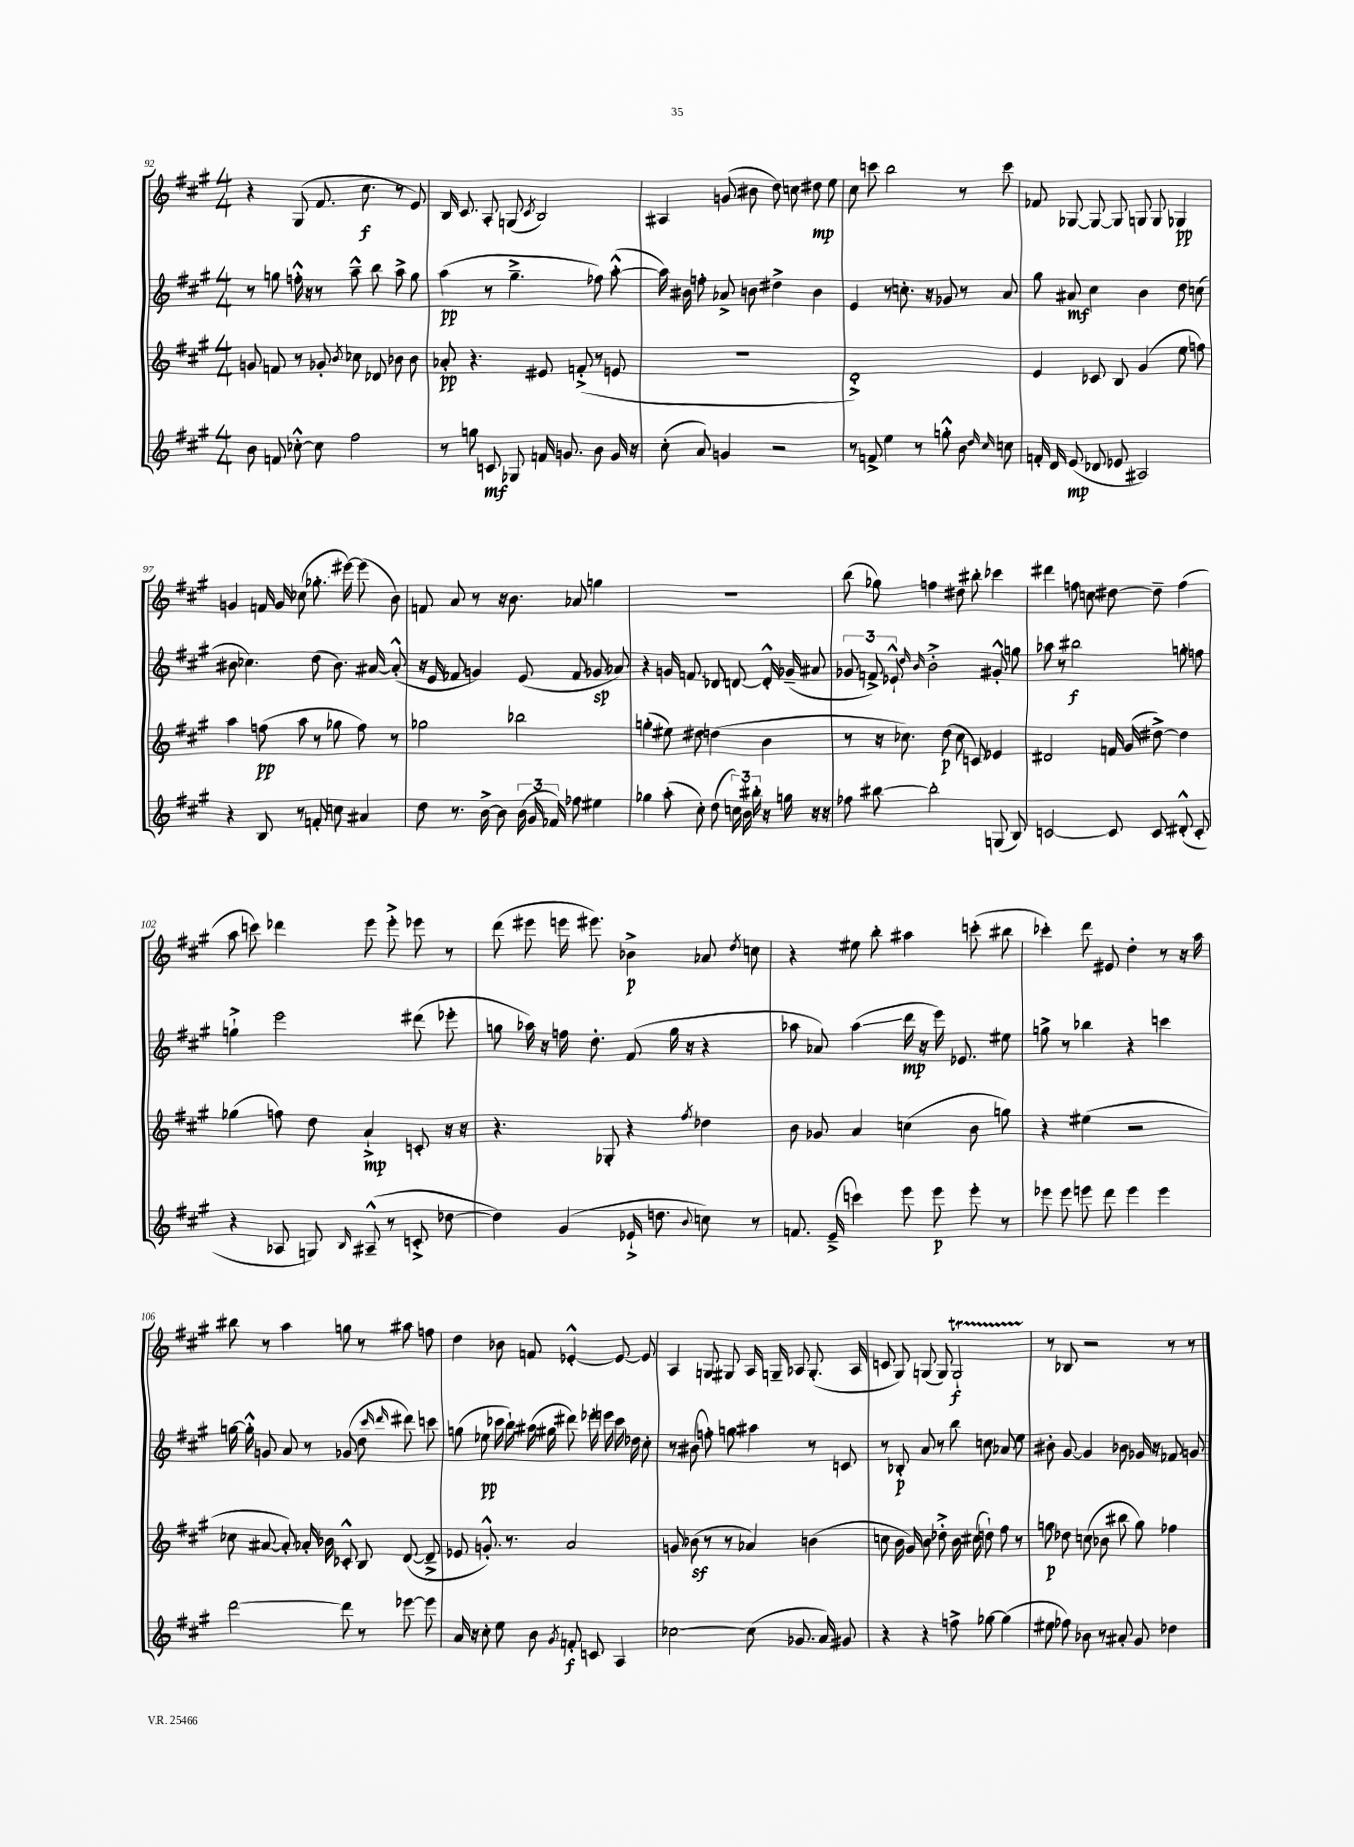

**kern	**kern	**kern	**kern
*staff4	*staff3	*staff2	*staff1
*clefG2	*clefG2	*clefG2	*clefG2
*k[f#c#g#]	*k[f#c#g#]	*k[f#c#g#]	*k[f#c#g#]
*M4/4	*M4/4	*M4/4	*M4/4
8b	8g	8r	4r
8f	8f	8gg	.
[8cc-'^^	8r	16ff'^^	(8G#
.	.	16r	.
8cc-]	8g-'	8r	8.f#
.	8qb	.	.
2ff#	8cc-	8aa~^^	.
.	.	.	8.cc#
.	8d-	8bb	.
.	8b-	8aa^	8r
.	8b-	8gg	8e)
=	=	=	=
8r	8a-'	(4aa	16B
.	.	.	8.c#
8gg	4.r	.	.
8c	.	8r	8A'
8G-	.	4.gg#~^	(8G
.	.	.	8qc#
16f	8e#	.	2B)
8.g	.	.	.
.	(8f'^	.	.
8b	8r	8ff-)	.
16g	8e	([8aa'^^	.
16r	.	.	.
=	=	=	=
(8cc#'	1r	16aa])	4A#
.	.	16b#	.
8a)	.	8ff'	.
4g	.	8a-^	(8g
.	.	8b	8b#
2r	.	4dd#^	8dd)
.	.	.	8cc
.	.	4b	8dd#
.	.	.	8ee
=	=	=	=
8r	1d'^)	4e	8cc#
8f^	.	.	8ccc
4ee	.	8r	2bb
.	.	8.cc'	.
8r	.	.	.
.	.	16r	.
8gg'^^	.	8g-	.
8b	.	8r	8r
16qqdd	.	.	.
16qqcc#	.	.	.
8cc	.	8a	8ccc
=	=	=	=
16f'	4e	8gg#	8f-
16d	.	.	.
(8e	.	8a#	[8G-
8d-	8c-	4cc#	8G-_
8e-	8B	.	8G-]
2A#)	(4g#	4b	8G
.	.	.	8G
.	8ee	8dd	4G-
.	8ff)	(8cc	.
=	=	=	=
4r	4aa	8b#	4g
.	.	4.cc-)	.
8B	(8ff	.	16f
.	.	.	16g
8r	8aa	.	(8cc-
8f'	8r	(8dd	8.gg-'
8cc	8gg-	8.b#)	.
.	.	.	[16eee#)
4a#	8ff)	.	(8eee#]
.	.	[16a#	.
.	8r	(8a#'^^]	8b)
=	=	=	=
8dd	2gg-	16r	8f
.	.	16e	.
8.r	.	8f-	8a
.	.	4g)	8r
[16b^	.	.	.
8b]	.	.	16r
.	.	.	8.b
(24b	2bb-	(8e	.
24g#	.	.	.
24f-)	.	.	.
8ff-	.	8f-	8a-
4ee#	.	8g-	4gg
.	.	8a-)	.
=	=	=	=
4gg-	(4gg'	4r	1r
(8aa'	8ee#)	16g	.
.	.	8.f	.
8cc#')	8dd#	.	.
(8dd	(4dd	8d-	.
24cc)	.	[8d	.
24b	.	.	.
24bb#'	.	.	.
16r	4b	16d'^^]	.
16gg	.	(16g-~	.
16r	.	8a#	.
16r	.	.	.
=	=	=	=
8ff-	8r	12g-	(8bb
.	.	12f^)	.
[8bb#	16r	.	8gg-)
.	.	12e-`^^	.
.	8.cc-)	.	.
.	.	16qqdd	.
.	.	16qqb	.
2bb#']	.	2b'^	4ff
.	(8dd	.	.
.	8cc-	.	8dd#
.	8c)	.	8bb#'
(8G	4e-	8g#'^^	4ccc-
8B)	.	8gg	.
=	=	=	=
[2c	2d#	8aa-	4ddd#
.	.	8r	.
.	.	2bb#	8ff
.	.	.	8cc
8c]	16f	.	[8dd#
.	(16g#	.	.
8c	[8dd#^)	.	8dd#~]
(8d#'^^	4dd#]	8gg'	(4ff
8c'	.	8ff	.
=	=	=	=
4r	(4gg-	4gg`^	8aa
.	.	.	8ccc)
8A-	8ff)	2eee	4ddd-
8G)	8dd	.	.
16qqB	.	.	.
(8A#~^^	4a`^	.	8eee
8r	.	.	8eee'^
8c'^	8c'	(8ddd#	8eee-
[8dd-	16r	8eee-'	8r
.	16r	.	.
=	=	=	=
4dd-])	4.r	8gg	(8ddd
.	.	16aa-)	8eee#
.	.	16r	.
(4g#	.	16ff	16eee
.	.	8.dd'	8.eee#)
.	8G-'	.	.
16e-`^	4r	(8f#	4b-^
8.dd	.	.	.
.	.	16gg	.
.	.	16r	.
8qqb	8qff#	.	.
8cc)	4dd-	4r	8a-
.	.	.	8qdd
8r	.	.	8cc
=	=	=	=
8.f	8b	8aa-	4r
.	8g-	8a-)	.
(16e~^	.	.	.
4ccc)	4a	(4aa-	8ee#
.	.	.	8bb'
8eee	(4cc	16ddd	4aa#
.	.	16r	.
8eee	.	16eee)	.
.	.	8.e-	.
8eee'	8b	.	(8ccc'
8r	8gg)	8ee#	8bb#
=	=	=	=
8eee-	4r	8gg^	4ccc-')
8eee-	.	8r	.
8eee	(4ee#	4bb-	8ddd
8ddd	.	.	8e#
4eee	2r	4r	4dd'
4eee	.	4ccc	8r
.	.	.	16r
.	.	.	16aa
=	=	=	=
[2ddd	8cc-	[16gg	8bb#
.	.	16gg'^^]	.
.	[8a#	8g	8r
.	8a#'])	8a	4aa
.	16a-'	8r	.
.	16b-	.	.
8ddd]	8c-'^^	(8g-	8gg
8r	8B	8dd	8r
.	.	16qqccc#	.
.	.	16qqddd	.
[8eee-	([8d	8ddd#)	8aa#
8eee-]	8d~^]	8ccc	8ff
=	=	=	=
16a	8e-	(8gg	4dd
16r	.	.	.
8cc#'	8.g'^^)	8ee-	.
8ee	.	16ccc-	8b-
.	8.r	16bb`)	.
8b	.	(16aa#	8f
.	.	16gg#	.
8qg#	.	.	.
8f'	2a	8ddd#)	[4e-'^^
8c	.	16eee-'	.
.	.	16eee	.
4A	.	16ccc-	8e-_
.	.	16dd-	.
.	.	8cc#'	8e-]
=	=	=	=
[2cc-	8g	8r	4A
.	(8b-	(8b#	.
.	8r	8ff')	8G
.	8r	8gg	8G#
(8cc-]	4a-)	4aa#	16A
.	.	.	16G~
8.g-	.	.	8A-
.	(4b	8r	(8.G'
16a)	.	.	.
8g#	.	8c	.
.	.	.	16A-
=	=	=	=
4r	8cc	8r	8c
.	16b	8B-'	8G#)
.	16g#)	.	.
4r	8b	8a	(8G
.	8dd-'^	8r	8G)
8ff^	16b	8bb	2G`
.	(16cc#	.	.
[8gg-	8dd`)	8cc	.
(4gg-]	8ff#	8a-	.
.	8r	8ee	.
=	=	=	=
8ee#	8gg	8b#'	8r
8ff-)	8dd-	[8g#	8B-
8b-	(8cc	4g#]	2r
8r	8b-	.	.
8a#'	8bb#	8b-	.
8g#	8gg)	16g-	.
.	.	16r	.
4dd-	4ff-	8f-	8r
.	.	8g	8r
==	==	==	==
*-	*-	*-	*-
